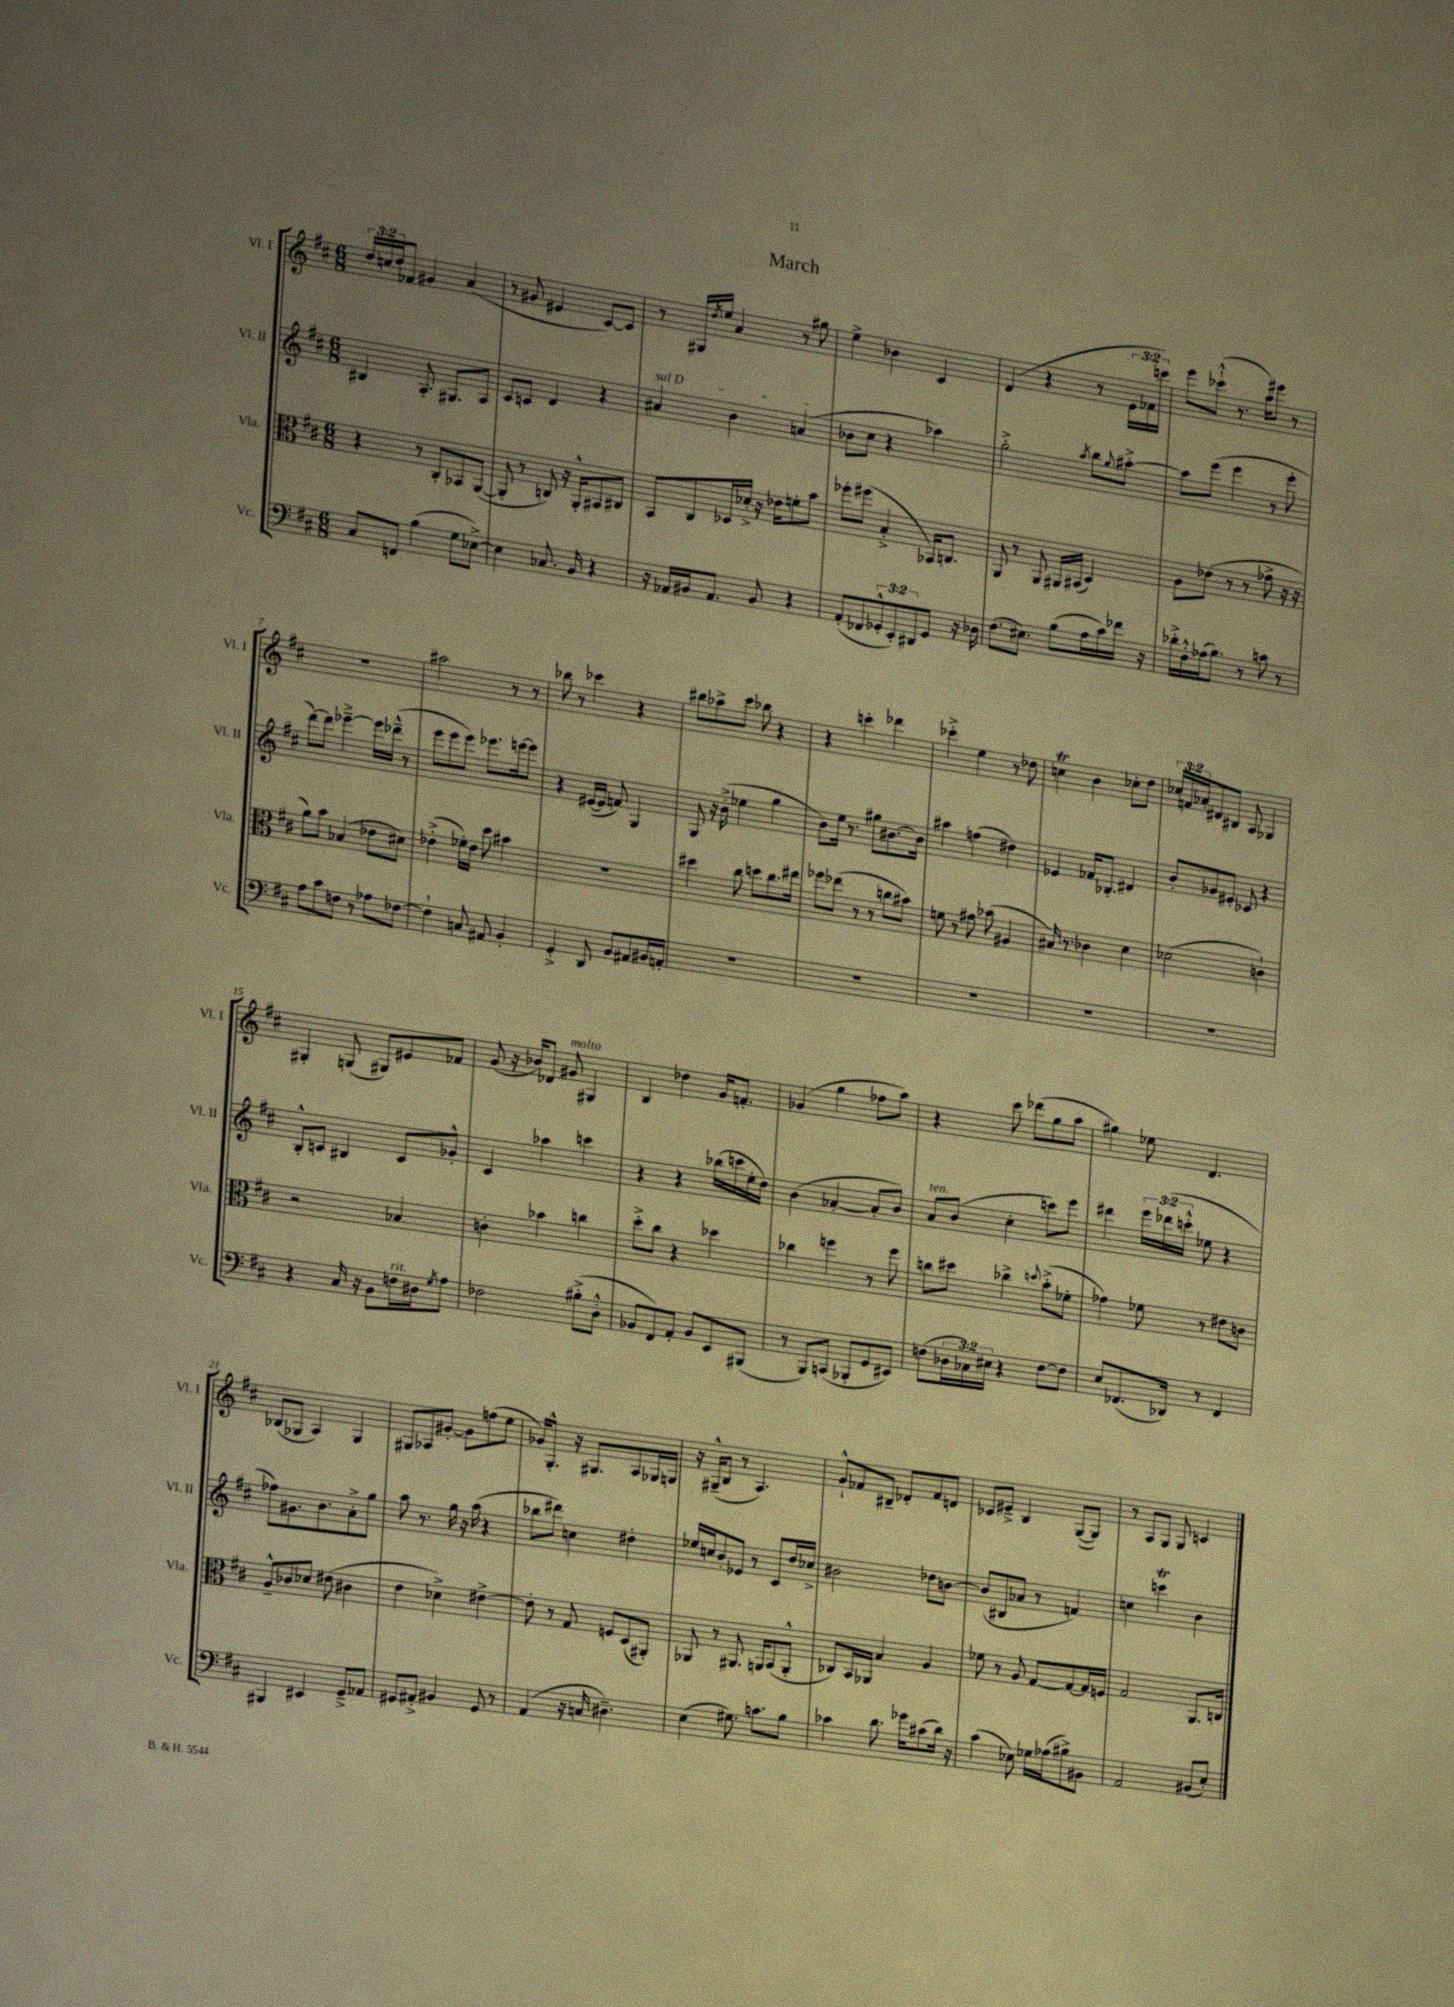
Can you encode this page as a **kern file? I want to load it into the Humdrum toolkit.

**kern	**kern	**kern	**kern
*part4	*part3	*part2	*part1
*staff4	*staff3	*staff2	*staff1
*I"Vc.	*I"Vla.	*I"Vl. II	*I"Vl. I
*I'Vc.	*I'Vla.	*I'Vl. II	*I'Vl. I
*clefF4	*clefC3	*clefG2	*clefG2
*k[f#c#]	*k[f#c#]	*k[f#c#]	*k[f#c#]
*M6/8	*M6/8	*M6/8	*M6/8
=1	=1	=1	=1
8C#/L	4r	4B#X/	24dd/LL
.	.	.	24ccn/
.	.	.	24dd/J
8FFn/J	.	.	8f-X/J
(4B\	8r	8.A'/	4g#X/
.	8C#'/L	.	.
.	.	8.G#X/L	.
8G\L	8BB-X/	.	(4a/
[8E-X^\J)	([8AA/J	8A/J	.
=2	=2	=2	=2
4E-\]	8AA'/]	8c#/L	8r
.	8r	8cn/J	8g#X/
8.C-X/	8Cn/)	4d/	4e#X/
.	16r	.	.
16BB/	16AA'^^/KL	.	.
4r	8BB#X/	4r	[8c#/L)
.	8C#X/J	.	8c#/J]
=3	=3	=3	=3
!	!	!LO:TX:a:i:t=sul D	!
16r	8BB/L	4a#X/	8r
16AA-X/LL	.	.	.
16BB#X/J	8C#/	.	16G#X/LL
.	.	.	8qdd/
8.AA-/J	.	.	16ee/JJ
.	16D-X/L	4b\	4a/
.	16d-X'^/JJ	.	.
8BB#/	16r	.	.
.	16e-X\KL	.	.
4r	8fn'\	(4an/	8r
.	8b\J	.	8gg#X\
=4	=4	=4	=4
(8AA'/L	8ff-X'\L	8b-X\L	4ee^\
8FF-X/	(8ff#X\J	8cc#\J	.
12GG-X'^^/	4B'^/	4r	4b-X\
12EE'/)	.	.	.
12DD#X/	.	.	.
8GG-/J	16BB-X/KL)	4aa-X\)	4c#/
.	8.Cn/J	.	.
16r	.	.	.
16D-X\	.	.	.
=5	=5	=5	=5
(8.F#\L	8AA/	2gg'^\	(4d/
.	8r	.	.
8.E#X\J)	.	.	.
.	8AA/	.	4r
(8B\L	16AA#X/LL	.	.
.	(16BB#X/JJ	.	.
.	.	8qaa/	.
16A\L	4D/)	8bb\L	8r
16c#\)	.	.	.
.	.	8qqgg/	.
16f-X\JJ	.	[8aa#X'^\J	24e\LL
.	.	.	24f-X\
16r	.	.	.
.	.	.	24cccn\JJ)
=6	=6	=6	=6
16d-X'^\LL	8A\L	8aa#\L]	8eee\L
16F#'^^\	.	.	.
(16A-X\J	(8e-X\J	(8eee\J	(8ccc-X`^^\J
8.B\J)	.	.	.
.	8r	4eee\	8.r
8r	8r	.	.
.	.	.	16aa\KL)
8cn\	8g-X^\	8r	8eee#X\J
8r	16r	8eee'\	8r
.	16r	.	.
!!LO:LB:g=z
=7	=7	=7	=7
8A\L	8a\L)	[8ddd\L)	2.r
8c#\	8b\J	8ddd\J]	.
8Fn\J	(4B-X/	[4eee-X~^\	.
8r	.	.	.
8A-X\L	8e-X\L	16eee-\LL]	.
.	.	(16ddd-X~^^\JJ	.
[8F-X\J	8d#X\J)	8r	.
=8	=8	=8	=8
4F-`\]	(4e-X'^\	8eee\L	2aa#X\
.	.	8eee\	.
8Cn/	16f-X'\LL)	8eee\J)	.
.	16e-\JJ	.	.
8AA#X/	8dd\	8.eee-X\L	.
4BB'/	4b#X\	.	8r
.	.	[16eeen\k	.
.	.	8eee\J]	8r
=9	=9	=9	=9
4GG'^/	2.r	4r	8bb-X\
.	.	.	8r
8DD/	.	([16e#X/LL	4ccc-X\
.	.	16e#/JJ]	.
8BB/L	.	8fn/)	.
8AA#X/	.	4G/	4r
16BB#X/L	.	.	.
16AAn'/JJ	.	.	.
=10	=10	=10	=10
2.r	4dd#X\	8G/	8bb#X\L
.	.	16r	8aa-X^\
.	.	(16b'^\	.
.	8cc#\	4ee-X\	8ccc#\J
.	8ddn\L	.	8bb-X\
.	8.cc#\	4gg\	4r
.	16ee#X\Jk	.	.
=11	=11	=11	=11
2.r	8ff-X\L	8b\L)	4r
.	(8ee-X\J	16ee\Jk	.
.	.	8.r	.
.	8r	.	4cccn'\
.	8r	8gg#X\L	.
.	8ccn\L	[8.b#X\	4ddd-X\
.	8b#X\J)	.	.
.	.	16b#\Jk]	.
=12	=12	=12	=12
2.r	8fn\	4aa#X\	4ccc-X'^\
.	8r	.	.
.	8g#X\	(4ffn\	4ee\
.	(8b-X\	.	.
.	4A#X/	4dd#X\)	8r
.	.	.	8dd-X\
=13	=13	=13	=13
2.r	16B#X/)	4e-X/	4ccnT\
.	8.r	.	.
.	4c-X\	16f-X/KL	4b\
.	.	8.B-X'/J	.
.	4d\	4d#X/	8cc-X'\L
.	.	.	8dd\J
=14	=14	=14	=14
2.r	(2d-X\	8b'/L	24cc-X/LL
.	.	.	24fn/
.	.	.	24a-X'/J
.	.	8g-X/	8d#X/
.	.	8e#X'/J	8B#X/J
.	.	8c-X/	8A/
.	4cn`\)	4r	4G-X/
!!LO:LB:g=z
=15	=15	=15	=15
4r	2r	8B'^^/L	4G#X'/
.	.	8cn/J	.
16C#/	.	4B#X/	(8Gn/
16r	.	.	.
8BB\L	.	.	8G#X/L)
!LO:TX:a:i:t=rit.	!	!	!
16Fn\L	4B-X/	8c/L	8e#X/
16D#X\J	.	.	.
8qG/	.	.	.
8A\J	.	8g-X'^^/J	8f-X/J
=16	=16	=16	=16
2F-X\	4cn'\	4c#/	(8g/
.	.	.	16r
.	.	.	16b-X/KL)
.	4b-X\	4aa-X\	8d-X/J
!	!	!	!LO:TX:a:i:t=molto
.	.	.	8g#X/
(8B#X'^\L	4ccn\	4cccn\	4G#X/
8D'^^\J	.	.	.
=17	=17	=17	=17
8BB-X/L	8dd'^\L	4r	4B/
8FF#/)	8cc#\J	.	.
8AA'/J	4r	4r	4dd-X\
8BB-/L	.	.	.
8EE/	4dd-X\	(16bb-X\LL	16g/KL
.	.	16cccn\	8.fn'/J
(8BBB#X/J	.	16ee'\	.
.	.	16dd\JJ)	.
=18	=18	=18	=18
8r	4cc-X\	(4b\	(4g-X/
8BBB/L)	.	.	.
(8CCn/J	4ffn\	[4a-X'/	4gg\
8BBB-X'/L	.	.	.
8GG/	8r	8a-'/L]	8ff-X\L
8EE#X/J)	8ff\	8b/J)	8aa\J)
=19	=19	=19	=19
!	!	!LO:TX:a:i:t=ten.	!
(8Fn\L	8ccn\L	8a/L	4r
24D-X\L	8dd#X\J	(8b/J	.
24C-X\)	.	.	.
24E#X\JJ	.	.	.
4r	4cc-X^\	4cc#'\	8ccc#\
.	.	.	(8ddd-X\L
.	8qqddn/	.	.
[8F\L	(8b'^\L	8cccn\L)	8gg\
8F\J]	8f-X'\J	8eee\J	8aa\J
=20	=20	=20	=20
8E/L	4g-X\)	4ddd#X\	4gg#X\)
(8.FF-X/	.	.	.
.	8f-X\	24eee\LL	8ee-X\
.	.	(24ddd-X\	.
16DD-X/Jk)	.	.	.
.	.	24cccn'^^\JJ	.
8r	8r	8ee-X\	4.d/
4FF-/	8e#X\L	4r	.
.	8cn\J	.	.
!!LO:LB:g=z
=21	=21	=21	=21
4BBB#X/	8A~^^/L	8ff-X\L)	(8B-X/L
.	8c-X/	8.g#X\	8G-X/J
4EE#X/	8d-X/J	.	4A/)
.	.	8.b\	.
.	(8e#X\	.	.
8GG~^/L	4c#X\	8a'^\	4G-/
8AA-X/J	.	8gg\J	.
=22	=22	=22	=22
8GG#X/L	4e\	8aa\	8G#X/L
8AA#X'^/J	.	8.r	8A-X/
4BB#X/	4d-X^\)	.	[8g#X'/J
.	.	16gg\	.
.	.	16r	8g#\L]
.	.	(16aa\	.
8GG#/	[4e#X^\	4r	(8ffn\
8r	.	.	8ee\J
=23	=23	=23	=23
(4AA/	8e#'\]	8bb-X\L	16g-X/KL)
.	.	.	8.G'^^/J
.	8r	8ddd#X\J)	.
16r	8G/	4ccn\	16r
16Cn/	.	.	8.G#X/L
4.D#X~\)	8Fn/L	.	.
.	(8D/	4dd#X'\	8A/
.	8AA#X'/J)	.	16G-X/L
.	.	.	16Gn/JJ
=24	=24	=24	=24
(4E\	8AA-X/	16ee-X/LL	16r
.	.	16ccn/J	(16G#X~^^/KL
.	8r	8b'/	8B/J
8.G#X\)	8.AA#X/	8e-X/J	8r
.	.	8r	4.A/)
8.cn\L	16AAn/KL	.	.
.	(8BB/	8c#/L	.
8B\J	8AA'^^/J	16dd/L	.
.	.	16cc-X^/JJ	.
=25	=25	=25	=25
4c-X\	8C-X/L)	2b#X\	8g`^^/L
.	16BB/L	.	8f-X/
.	16AA-X/JJ	.	.
8.d\	4B/	.	8B#X~/J
.	.	.	8d-X'/L
16g-X\KL	.	.	.
(8c#X\	4A/	8dd-X\L	8f-/
16d\Jk)	.	[8bn\J	8dn/J
16r	.	.	.
=26	=26	=26	=26
(4c#\	8f-X\	(8b/L]	8c-X/L
.	8r	8B#X/	8e#X~^/J
8E-X\)	8A/	8a-X/J	4B/
16G-X\LL	[8G/L	8r	.
(16A-X\J	.	.	.
8B#X^\)	8G/_	4fn/)	([8G/L
8BB#X\J	16G/L]	.	8G/J])
.	16Fn/JJ	.	.
=27	=27	=27	=27
2AA/	2G/	4ccn\	8r
.	.	.	8A/L
.	.	4cccnT\	8G/J
.	.	.	8G/
(8BB#X/L	8.AA/L	4b\	4cn/
8E'/J)	.	.	.
.	16Cn/Jk	.	.
==	==	==	==
*-	*-	*-	*-
